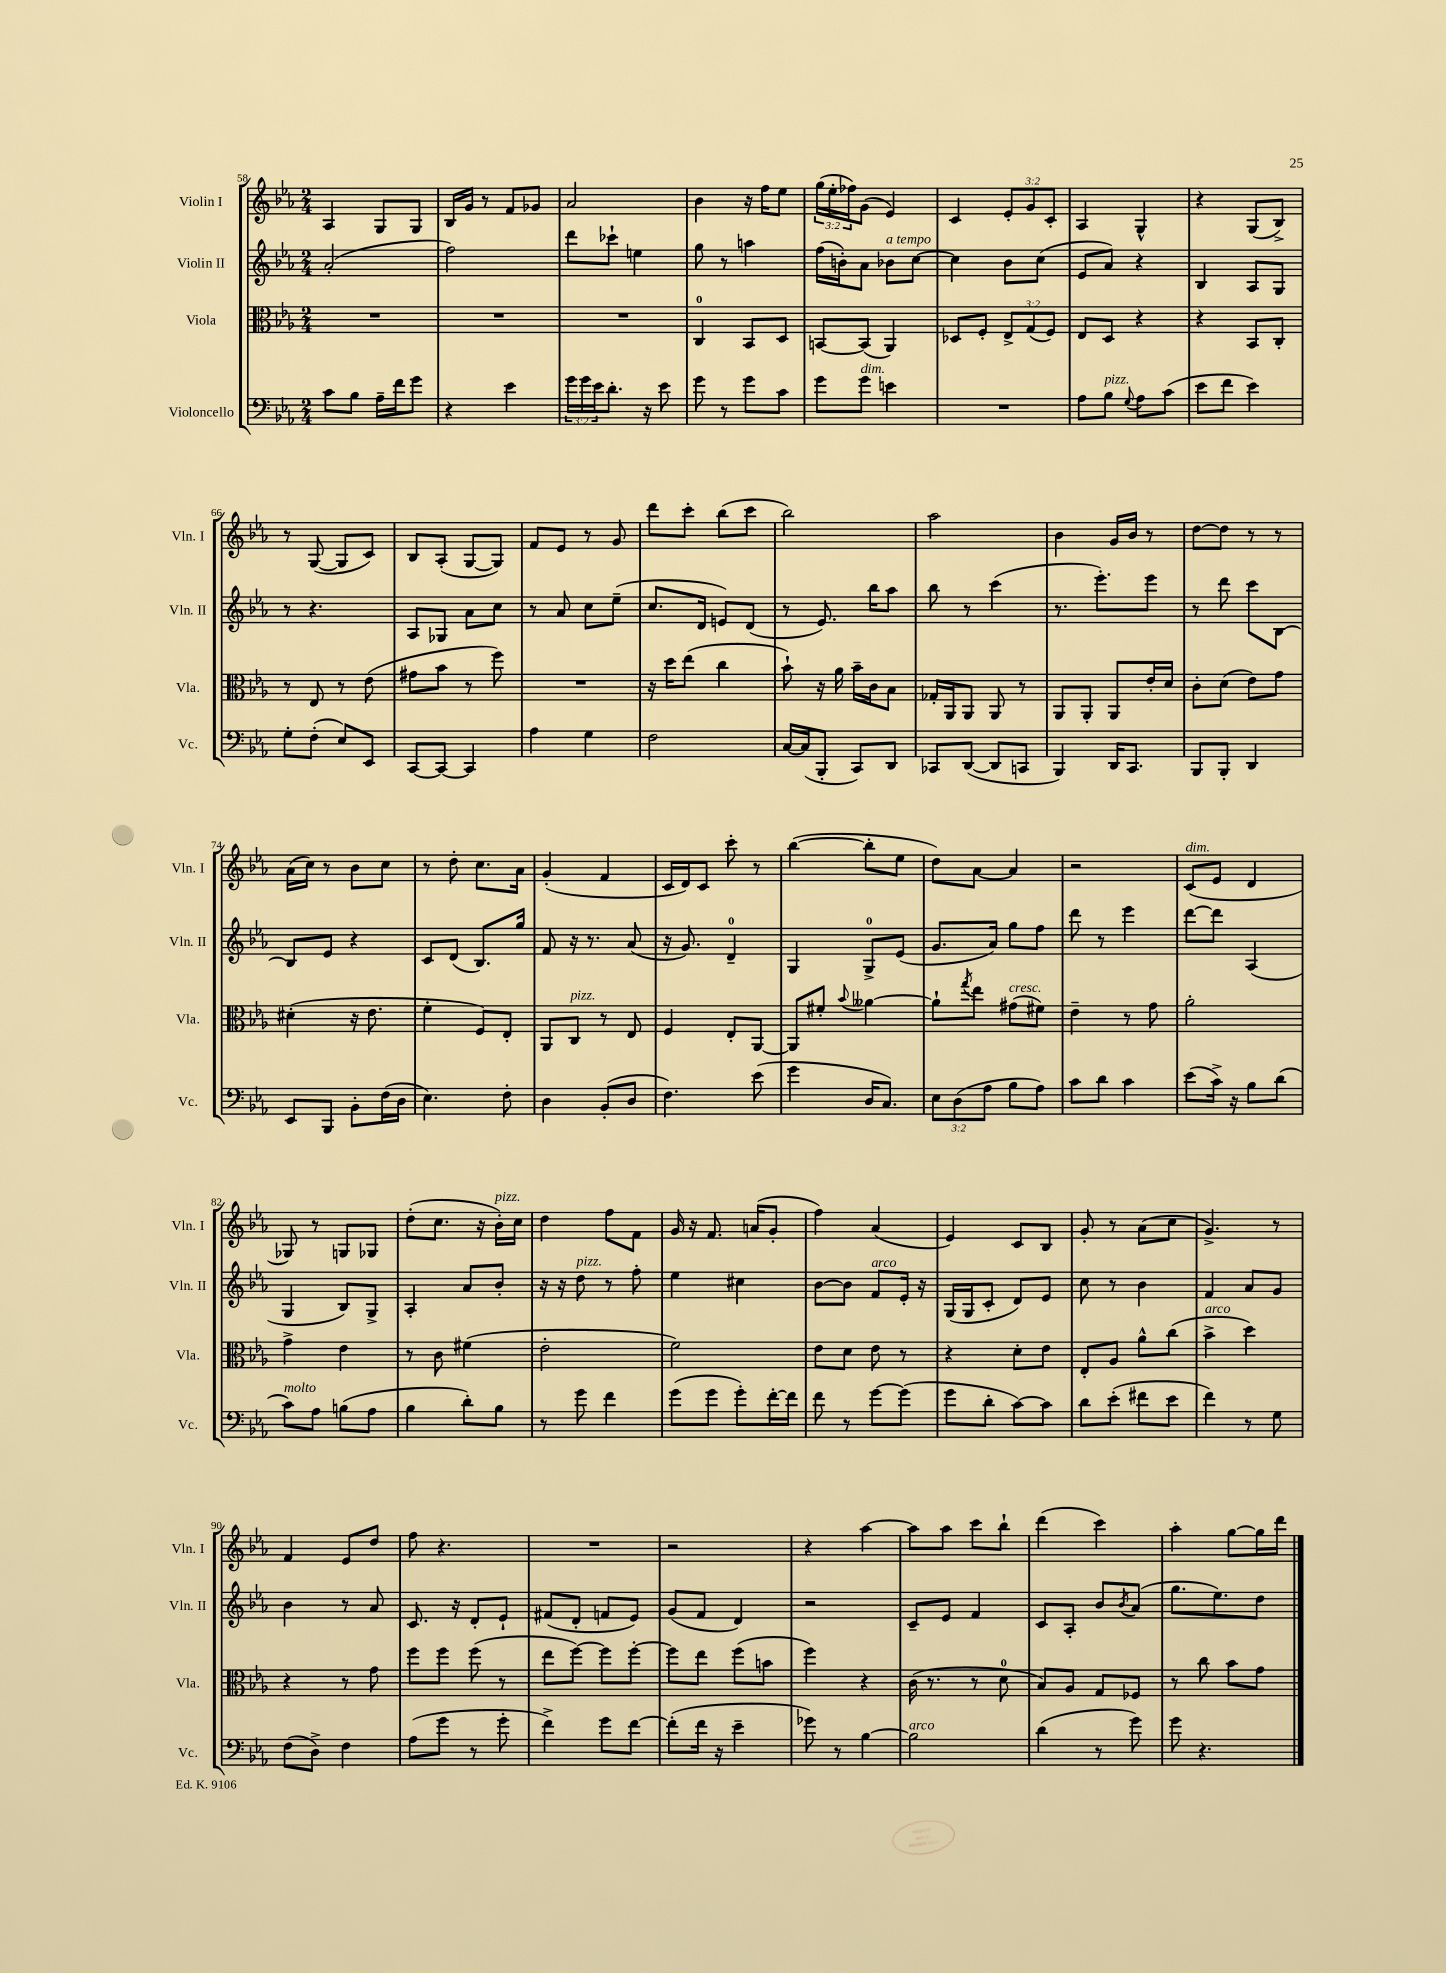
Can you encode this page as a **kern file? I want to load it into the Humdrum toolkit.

**kern	**kern	**kern	**kern
*staff4	*staff3	*staff2	*staff1
*clefF4	*clefC3	*clefG2	*clefG2
*k[b-e-a-]	*k[b-e-a-]	*k[b-e-a-]	*k[b-e-a-]
*M2/4	*M2/4	*M2/4	*M2/4
8c	2r	(2a-'	4A-
8B-	.	.	.
16A-~	.	.	8G
16f	.	.	.
8g	.	.	8G
=	=	=	=
4r	2r	2ff)	16B-
.	.	.	16g
.	.	.	8r
4e-	.	.	8f
.	.	.	8g-
=	=	=	=
24g	2r	8ddd	2a-
24g	.	.	.
24e-	.	.	.
8.d'	.	8ccc-`	.
.	.	4ee	.
16r	.	.	.
8e-	.	.	.
=	=	=	=
8g	4C	8gg	4b-
8r	.	8r	.
8g	8BB-	4aa	16r
.	.	.	16ff
8c	8D	.	8ee-
=	=	=	=
8g	[8BB	(16ff	(24gg
.	.	.	24ee-'
.	.	16b')	.
.	.	.	24ff-)
8g	(8BB]	8a-	(8g
4e	4AA-)	8b-	4e-)
.	.	[8cc	.
=	=	=	=
2r	8D-	4cc]	4c
.	8F'	.	.
.	12E-^	8b-	12e-'
.	(12G	.	12g
.	.	(8cc	.
.	12F)	.	12c'
=	=	=	=
8A-	8E-	8e-	4A-
8B-	8D	8a-)	.
8qqG	.	.	.
8A-	4r	4r	4G^^
(8c	.	.	.
=	=	=	=
8e-	4r	4B-	4r
8f	.	.	.
4e-)	8BB-	8A-	(8G
.	8C'	8G	8B-^)
=	=	=	=
8G'	8r	8r	8r
(8F'	8E-	4.r	([8G
8E-)	8r	.	8G]
8EE-	(8e-	.	8c)
=	=	=	=
[8CC	8g#	8A-	8B-
8CC_	8b-	8G-	(8A-'
4CC]	8r	8a-	[8G
.	8ff)	8cc	8G])
=	=	=	=
4A-	2r	8r	8f
.	.	8a-	8e-
4G	.	8cc	8r
.	.	(8ee-~	8g
=	=	=	=
2F	16r	8.cc	8ddd
.	16dd	.	.
.	(8ee-	.	8ccc'
.	.	16d	.
.	4cc	8e)	(8bb-
.	.	(8d	8ccc
=	=	=	=
[16C	8b-`)	8r	2bb-)
(16C]	.	.	.
8BBB-'	16r	8.e-)	.
.	16a-	.	.
8CC)	16b-~	.	.
.	16c	16bb-	.
8DD	8B-	8aa-	.
=	=	=	=
8CC-	16G-'	8bb-	2aa-
.	16AA-	.	.
([8DD	8AA-	8r	.
8DD]	8AA-	(4ccc	.
8CC	8r	.	.
=	=	=	=
4BBB-)	8AA-	8.r	4b-
.	8AA-'	.	.
.	.	8.eee-')	.
16DD	8AA-	.	16g
8.CC	.	.	16b-
.	16e-'	8eee-	8r
.	16d	.	.
=	=	=	=
8BBB-	8c'	8r	[8dd
8BBB-'	(8d	8ddd	8dd]
4DD	8e-)	8ccc	8r
.	8g	[8B-	8r
=	=	=	=
8EE-	(4d#'	8B-]	(16a-
.	.	.	16cc)
8BBB-	.	8e-	8r
8BB-'	16r	4r	8b-
.	8.e-	.	.
(16F	.	.	8cc
16D	.	.	.
=	=	=	=
4.E-)	4f'	8c	8r
.	.	(8d	8dd'
.	8F)	8.B-)	8.cc
8F'	8E-'	.	.
.	.	16gg	16a-
=	=	=	=
4D	8AA-	8f	(4g'
.	8C	16r	.
.	.	8.r	.
(8BB-'	8r	.	4f
8D	8E-	(8a-	.
=	=	=	=
4.F)	4F	16r	16c
.	.	8.g)	16d)
.	.	.	8c
.	8E-'	4d~	8ccc'
(8e-	[8AA-	.	8r
=	=	=	=
4g	8AA-]	4G	([4bb-
.	8f#'	.	.
.	8qqb-	.	.
16D	[4a--	8G^	8bb-']
8.C)	.	.	.
.	.	(8e-	8ee-
=	=	=	=
12E-	8a--`]	8.g	8dd)
(12D	.	.	.
.	8qgg	.	.
.	8ee-	.	[8a-
12A-	.	.	.
.	.	16a-)	.
8B-	(8g#	8gg	4a-]
8A-)	8f#)	8ff	.
=	=	=	=
8c	4e-~	8ddd	2r
8d	.	8r	.
4c	8r	4eee-	.
.	8g	.	.
=	=	=	=
(8e-	2a-'	[8ddd	(8c
16c^)	.	8ddd]	8e-
16r	.	.	.
8B-	.	(4A-	4d
(8d	.	.	.
=	=	=	=
8c)	4g^	4G	8G-)
8A-	.	.	8r
(8B	4e-	8B-)	8G
8A-	.	8G^	8G-
=	=	=	=
4B-	8r	4A-'	(8dd'
.	8c	.	8.cc
8d')	(4f#	8a-	.
.	.	.	16r
8B-	.	8b-'	16b-')
.	.	.	16cc
=	=	=	=
8r	2e-'	16r	4dd
.	.	16r	.
8g	.	8dd	.
4f	.	8r	8ff
.	.	8ff'	8f
=	=	=	=
(8g	2f)	4ee-	16g
.	.	.	16r
8g	.	.	8.f
8g')	.	4cc#	.
.	.	.	(16a
[16f'	.	.	8g'
16f]	.	.	.
=	=	=	=
8f	8e-	[8b-	4ff)
8r	8d	8b-]	.
[8g	8e-	8f	(4a-
(8g]	8r	16e-'	.
.	.	16r	.
=	=	=	=
8g	4r	(16G	4e-)
.	.	16G	.
8d'	.	8c'	.
[8c)	8d'	8d)	8c
8c]	8e-	8e-	8B-
=	=	=	=
8d	8E-'	8cc	8g'
(8e-'	8A-	8r	8r
8f#	8a-^^	4b-	(8a-
8e-	(8cc	.	8cc
=	=	=	=
4f)	4b-^	4f	4.g^)
8r	4dd)	8a-	.
8G	.	8g	8r
=	=	=	=
(8F	4r	4b-	4f
8D^)	.	.	.
4F	8r	8r	8e-
.	8g	8a-	8dd
=	=	=	=
(8A-	8ff	8.c	8ff
8g	8ff	.	4.r
.	.	16r	.
8r	(8ff	8d'	.
8g'	8r	8e-`	.
=	=	=	=
4f^)	8ee-	(8f#	2r
.	[8ff)	8d'	.
8g	8ff]	8f	.
[8f	[8ff'	8e-)	.
=	=	=	=
(8f']	8ff]	(8g	2r
16f	8ee-	8f	.
16r	.	.	.
4e-~	(8ff	4d)	.
.	8b	.	.
=	=	=	=
8g-)	4ff)	2r	4r
8r	.	.	.
[4B-	4r	.	[4aa-
=	=	=	=
2B-]	(16c	8c~	8aa-]
.	8.r	.	.
.	.	8e-	8aa-
.	8r	4f	8ccc
.	8d	.	8bb-`
=	=	=	=
(4d	8B-)	8c	(4ddd
.	8A-	8A-'	.
8r	8G	8b-	4ccc)
.	.	8qb-	.
8g)	8F-	(8a-	.
=	=	=	=
8g	8r	8.gg	4aa-'
4.r	8cc	.	.
.	.	8.ee-)	.
.	8b-	.	[8gg
.	8g	8dd	16gg]
.	.	.	16ddd
==	==	==	==
*-	*-	*-	*-
